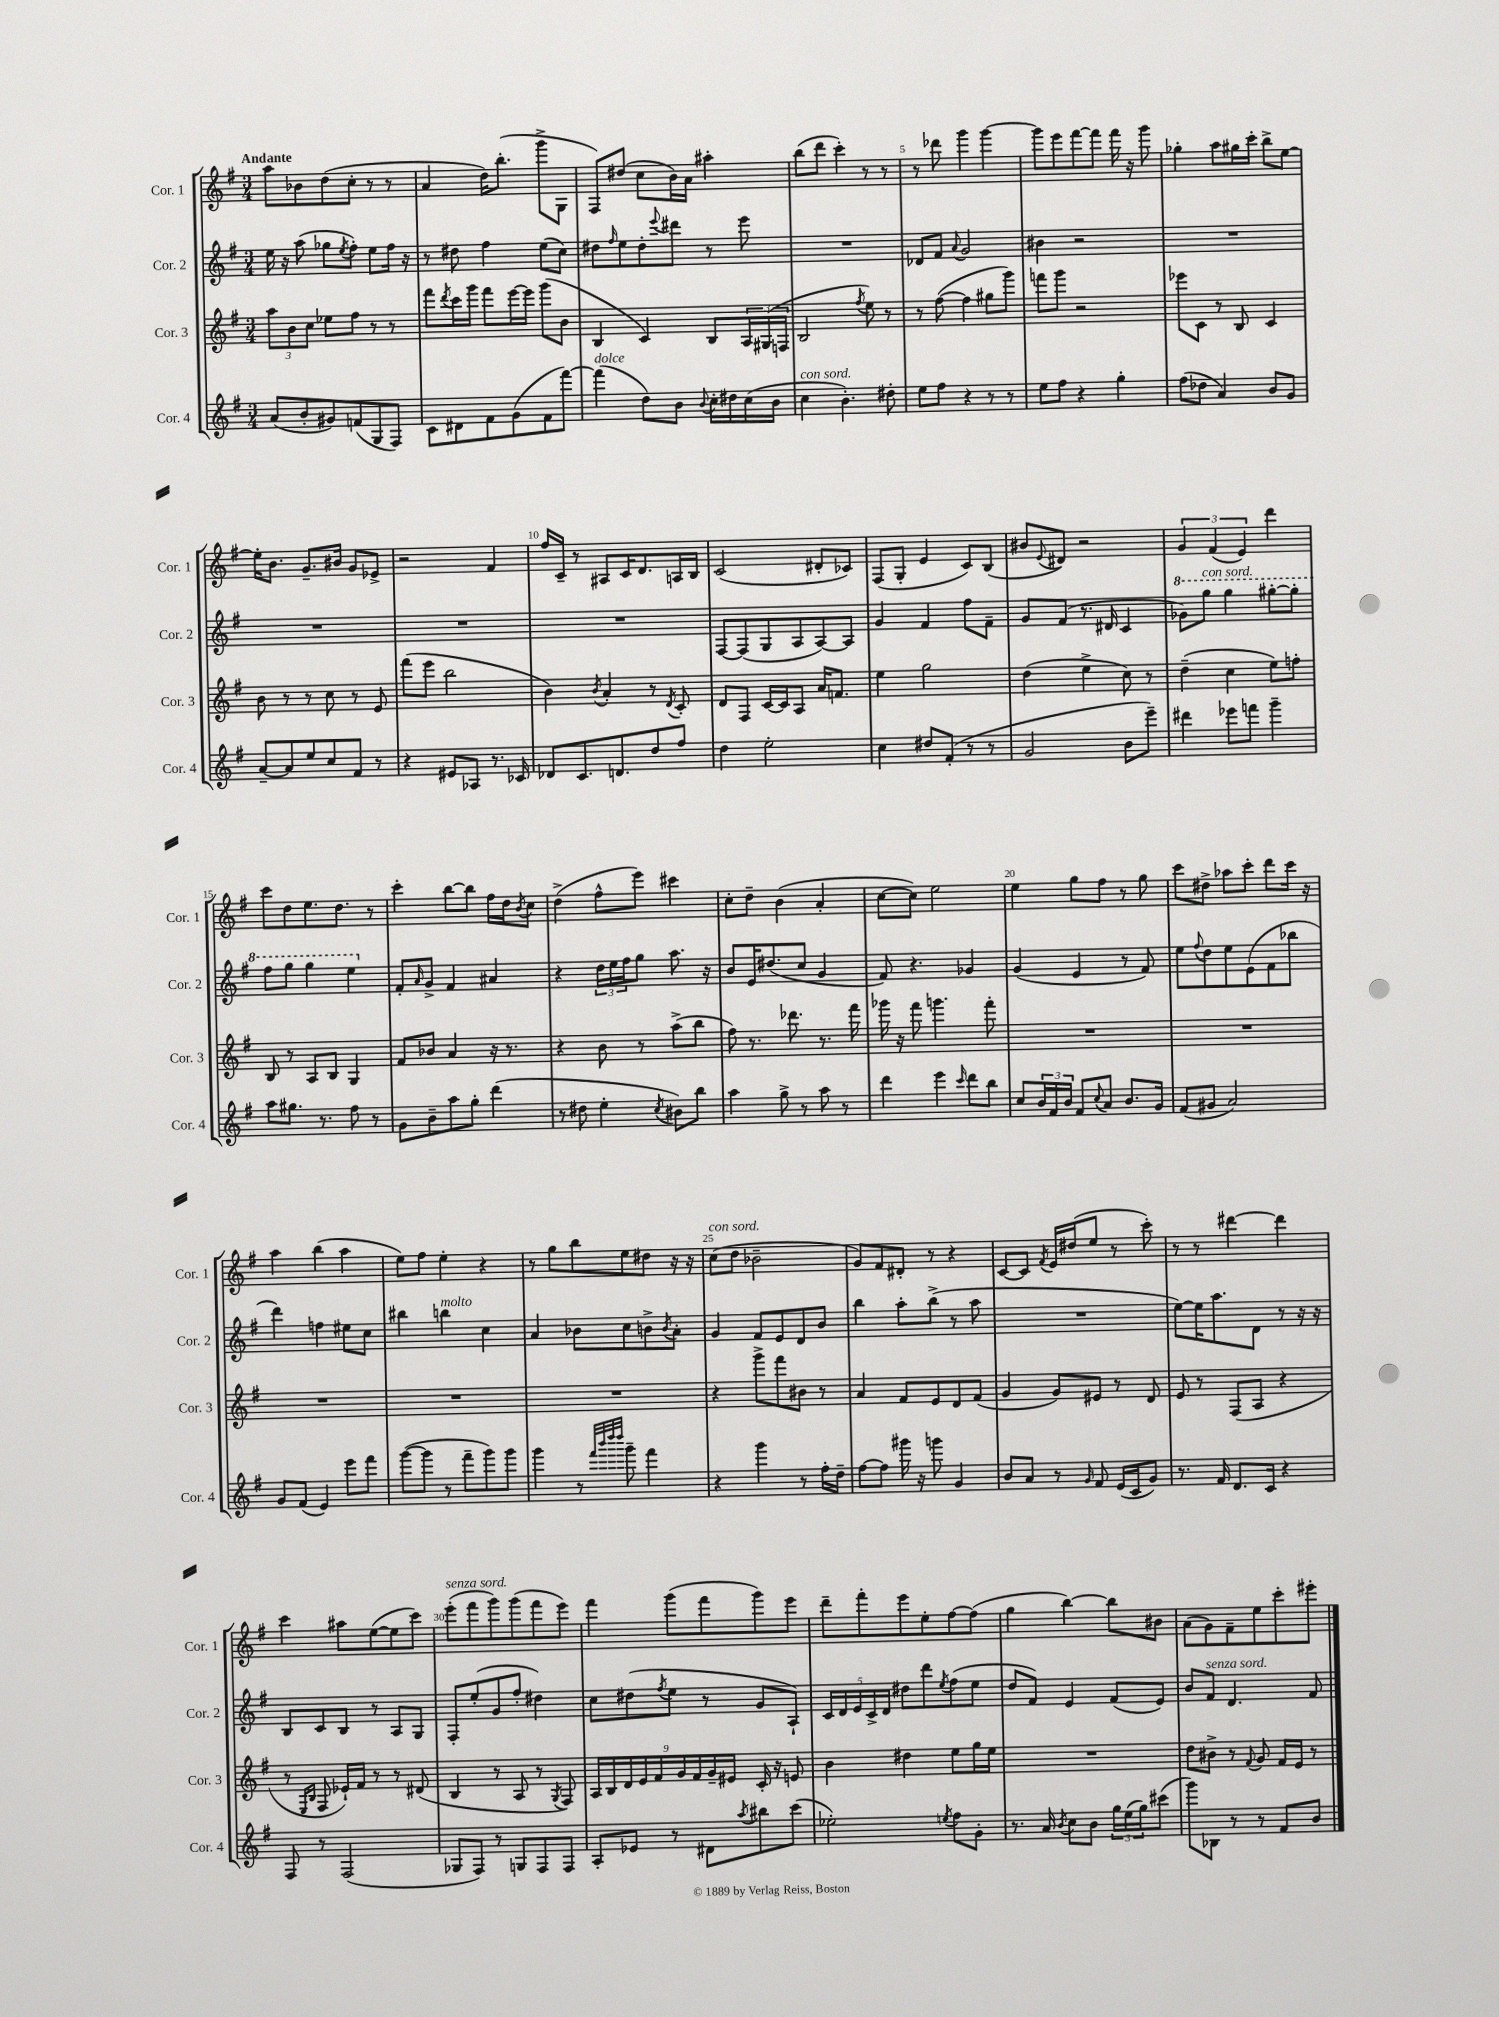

**kern	**kern	**kern	**kern
*staff4	*staff3	*staff2	*staff1
*clefG2	*clefG2	*clefG2	*clefG2
*k[f#]	*k[f#]	*k[f#]	*k[f#]
*M3/4	*M3/4	*M3/4	*M3/4
(8a	12aa	16ee	8aa
.	.	16r	.
.	12b	.	.
8b'	.	(8aa	8b-
.	12cc	.	.
8g#)	8ee-	8gg-	(8dd
.	.	8qee	.
(8f	8ff#	8ff#')	8cc'
8G	8r	8ee	8r
8F#)	8r	16ff#	8r
.	.	16r	.
=	=	=	=
8c	8fff#	8r	4a
.	8qddd	.	.
8d#	16ccc	8dd#	.
.	16ggg	.	.
8f#	8fff#	4ff#	16dd)
.	.	.	(8.bb'
(8g	[16eee	.	.
.	16eee]	.	.
8f#	(8ggg	(8ee	8ggg^
[8fff#)	8b	8cc)	8G
=	=	=	=
(4fff#]	4B	8dd#	8F#)
.	.	16qqff#	.
.	.	8ee	(8dd#
8dd)	4c)	8dd#'	8cc
.	.	8qqeee	.
8b	.	8ddd#	16b)
.	.	.	16a
8qqb	.	.	.
16cc'	8B	8r	4aa#'
16dd#	.	.	.
(16cc	24A	8eee	.
.	(24G#	.	.
16b	.	.	.
.	24F	.	.
=	=	=	=
4cc	2B	2.r	(8bb
.	.	.	8ddd
4.b')	.	.	4ccc')
.	8qff#	.	.
.	8ee)	.	8r
8dd#'	8r	.	8r
=	=	=	=
8ee	8r	8d-	8r
8ff#	([8ff#	8f#	8ddd-
.	.	8qqa	.
4r	4ff#]	2g	4ggg
8r	8gg#	.	[4ggg
8r	8ggg)	.	.
=	=	=	=
8ee	8fff	4b#	8ggg]
8ff#	8ggg	.	8eee
4r	2r	2r	[8fff#
.	.	.	8fff#]
4gg'	.	.	16fff#
.	.	.	16r
.	.	.	8ggg
=	=	=	=
(8ff#	8eee-	2.r	4gg-'
8dd-	8c	.	.
4a)	8r	.	8aa
.	8B	.	16gg#
.	.	.	16ccc'
8b	4c	.	8bb^
8g	.	.	[8ee
=	=	=	=
[8a~	8b	2.r	16ee']
.	.	.	8.b
8a]	8r	.	.
8ee	8r	.	8.g~
8cc	8cc	.	.
.	.	.	16b#
8f#	8r	.	8g
8r	8e	.	8e-^
=	=	=	=
4r	(8fff#	2.r	2r
.	8eee	.	.
8e#	2bb	.	.
8A-	.	.	.
8.r	.	.	4f#
16c-	.	.	.
=	=	=	=
8d-	4b)	2.r	16ff#
.	.	.	16c~
8.c	.	.	8r
.	8qb	.	.
.	4a'	.	8A#
8.d	.	.	.
.	.	.	16c
.	.	.	8.d
8dd	8r	.	.
.	8qd	.	.
8ff#	8c'	.	16A
.	.	.	16B
=	=	=	=
4dd	8d	[8F#	(2c
.	8F#	(8F#]	.
2ee'	[16c	8G	.
.	16c]	.	.
.	8A	8A	.
.	16a	[8A)	8d#'
.	8.f	.	.
.	.	8A]	8c-)
=	=	=	=
4cc	4ee	4g	(8F#
.	.	.	8G'
8dd#	2gg	4f#	4e
(8f#'	.	.	.
8r	.	8ff#	8c)
8r	.	8f#~	(8B
=	=	=	=
2g	(4dd	8g	8b#
.	.	.	8qqe
.	.	(8f#	8d#)
.	4ee^	8.r	2r
.	.	16d#	.
8b	8cc)	4c	.
8eee~)	8r	.	.
=	=	=	=
4ddd#	(4dd~	8gg-)	6g
.	.	8ggg	.
.	.	.	(6f#
8eee-	4cc	4ggg	.
.	.	.	6e)
8fff	.	.	.
4ggg~	8ee)	[8ggg#'	4ddd
.	8ff'	8ggg#']	.
=	=	=	=
8aa	8B	8fff#	8ccc
8.gg#	8r	8ggg	8dd
.	8A	4ggg	8.ee
8.r	.	.	.
.	8B	.	.
.	.	.	8.dd
8ff#	4G	4eee	.
8r	.	.	8r
=	=	=	=
8g	8f#	8f#'	4ccc'
.	.	16qqa	.
8b~	8b-	8g^	.
8aa	4a	4f#	[8bb
8gg'	.	.	8bb]
(4ddd	16r	4a#	16ff#
.	8.r	.	16dd
.	.	.	8qb
.	.	.	8cc
=	=	=	=
8r	4r	4r	(4dd^
8dd#	.	.	.
4ee'	8b	24dd	8ff#^^
.	.	24ee	.
.	.	24ff#	.
.	8r	8gg	8eee)
8qcc	.	.	.
8b#)	(8aa^	8.aa	4ccc#
8bb	8bb	.	.
.	.	16r	.
=	=	=	=
4aa	8ff#)	8b	8cc'
.	8.r	16e	8dd~
.	.	(8.dd#	.
8gg^	.	.	(4b
.	8.ddd-	.	.
8r	.	8cc	.
8aa	8.r	4g	4a'
8r	.	.	.
.	16fff#	.	.
=	=	=	=
4ddd	16ggg-	8f#)	[8cc
.	16r	.	.
.	8fff#	4.r	8cc])
4eee	4.ggg	.	2ee
16qqccc	.	.	.
8ddd	.	4g-	.
8bb	8fff#'	.	.
=	=	=	=
8cc	2.r	(4g	4ee
24b	.	.	.
24f#	.	.	.
24b	.	.	.
8f#	.	4e	8gg
8qqcc	.	.	.
8a	.	.	8ff#
8.b	.	8r	8r
.	.	8f#)	8gg
16g	.	.	.
=	=	=	=
(8f#	2.r	8ee	8ccc
.	.	8qqff#	.
8g#	.	8dd	8dd#^
2a)	.	8ee	8aa-
.	.	(8e	8ccc'
.	.	8f#	8ddd
.	.	8bb-	16ccc
.	.	.	16r
=	=	=	=
8g	2.r	4ddd)	4aa
(8f#	.	.	.
4e)	.	4ff	(4bb
8eee	.	8ee#	4aa
8fff#	.	8cc	.
=	=	=	=
([8ggg	2.r	4bb#	8ee)
8ggg]	.	.	8ff#
8r	.	4bb	4ee'
8fff#~	.	.	.
8ggg)	.	4cc	4r
8ggg	.	.	.
=	=	=	=
4ggg	2.r	4a	8r
.	.	.	8gg
8r	.	8b-	8bb
32qqfff#	.	.	.
32qqbbb	.	.	.
32qqdddd	.	.	.
32qqdddd	.	.	.
8ggg~	.	8cc	8ee
4fff#	.	8b^	8dd#
.	.	8qb	.
.	.	8a'	16r
.	.	.	16r
=	=	=	=
4r	4r	4g	(8cc
.	.	.	8dd
4ggg	8ggg^	8f#	2b-~
.	8fff#	8e	.
8r	8b#	8d	.
16ff#'	8r	8b	.
16dd~	.	.	.
=	=	=	=
[8ff#	4a	4bb	8g)
8ff#]	.	.	8f#
16ggg#	8f#	8aa'	8d#'
16r	.	.	.
8ggg	8e	(8bb^	8r
4g	8d	8r	4r
.	(8f#	8aa	.
=	=	=	=
8b	4g	2.r	[8c
8a	.	.	8c]
.	.	.	8qf#
8r	8g)	.	16e
.	.	.	(16dd#
16qqg	.	.	.
8f#	8e#	.	8ee
(16e	8r	.	8r
16c	.	.	.
8g)	8d	.	8ccc')
=	=	=	=
8.r	8e	[8ee)	8r
.	8r	16ee]	8r
16f#	.	8.aa	.
8.d	(8F#	.	[4ddd#
.	8A	8d	.
16c	.	.	.
4r	4r	8r	4ddd#]
.	.	16r	.
.	.	16r	.
=	=	=	=
8F#	8r	8B	4ccc
.	16qqE	.	.
.	16qqB	.	.
8r	8F#	8c	.
(2F#	16e-`)	8B	8aa#
.	16f#	.	.
.	8r	8r	([8ee
.	8r	8A	8ee]
.	(8d#	8G	8ccc)
=	=	=	=
8G-	4B	8F#'	(8eee'
8F#)	.	(8ee'	8fff#
8r	8r	8g	8ggg)
8G	8A	8ff#'	(8ggg
8F#	8r	4dd#)	8fff#
.	8qG	.	.
8F#	8F#)	.	8eee)
=	=	=	=
8A'	18A	8cc	4fff#
.	18B	.	.
.	18d	.	.
8e-	.	(8dd#	.
.	18e	.	.
.	18f#	.	.
.	.	8qff#	.
8r	.	8ee	(8ggg
.	18g	.	.
.	18f#	.	.
8d#	.	8r	8fff#
.	18g~	.	.
.	18e#	.	.
8qaa	.	.	.
8bb#	16c'	8g	8ggg)
.	16r	.	.
(8ccc	8e	8A`)	8eee
=	=	=	=
2ee-')	4b	20c	8ddd~
.	.	20d	.
.	.	20e	.
.	.	.	8fff#'
.	.	20c^	.
.	.	20d	.
.	4dd#	8dd#	8eee
.	.	8ddd	8ee'
8qee	.	8qee	.
8ff#	8ee	(8ff#	[8ff#
8g'	16gg	8ee	(8ff#]
.	16ee	.	.
=	=	=	=
8.r	2.r	8dd	4gg
.	.	8f#)	.
16a	.	.	.
8qb	.	.	.
8cc	.	4e	[4bb)
8b	.	.	.
24gg	.	(8f#	8bb]
(24ee	.	.	.
24gg)	.	.	.
(8ccc#	.	8e)	8b#
=	=	=	=
8ggg)	8dd	8b	(8a
8B-	8b#^	8f#	8g)
8r	8r	4.d	8f#~
.	8qqf#	.	.
8r	8g	.	8ee
8f#	16f#	.	8ccc'
.	16e	.	.
8b	8r	8f#	8eee#'
==	==	==	==
*-	*-	*-	*-
